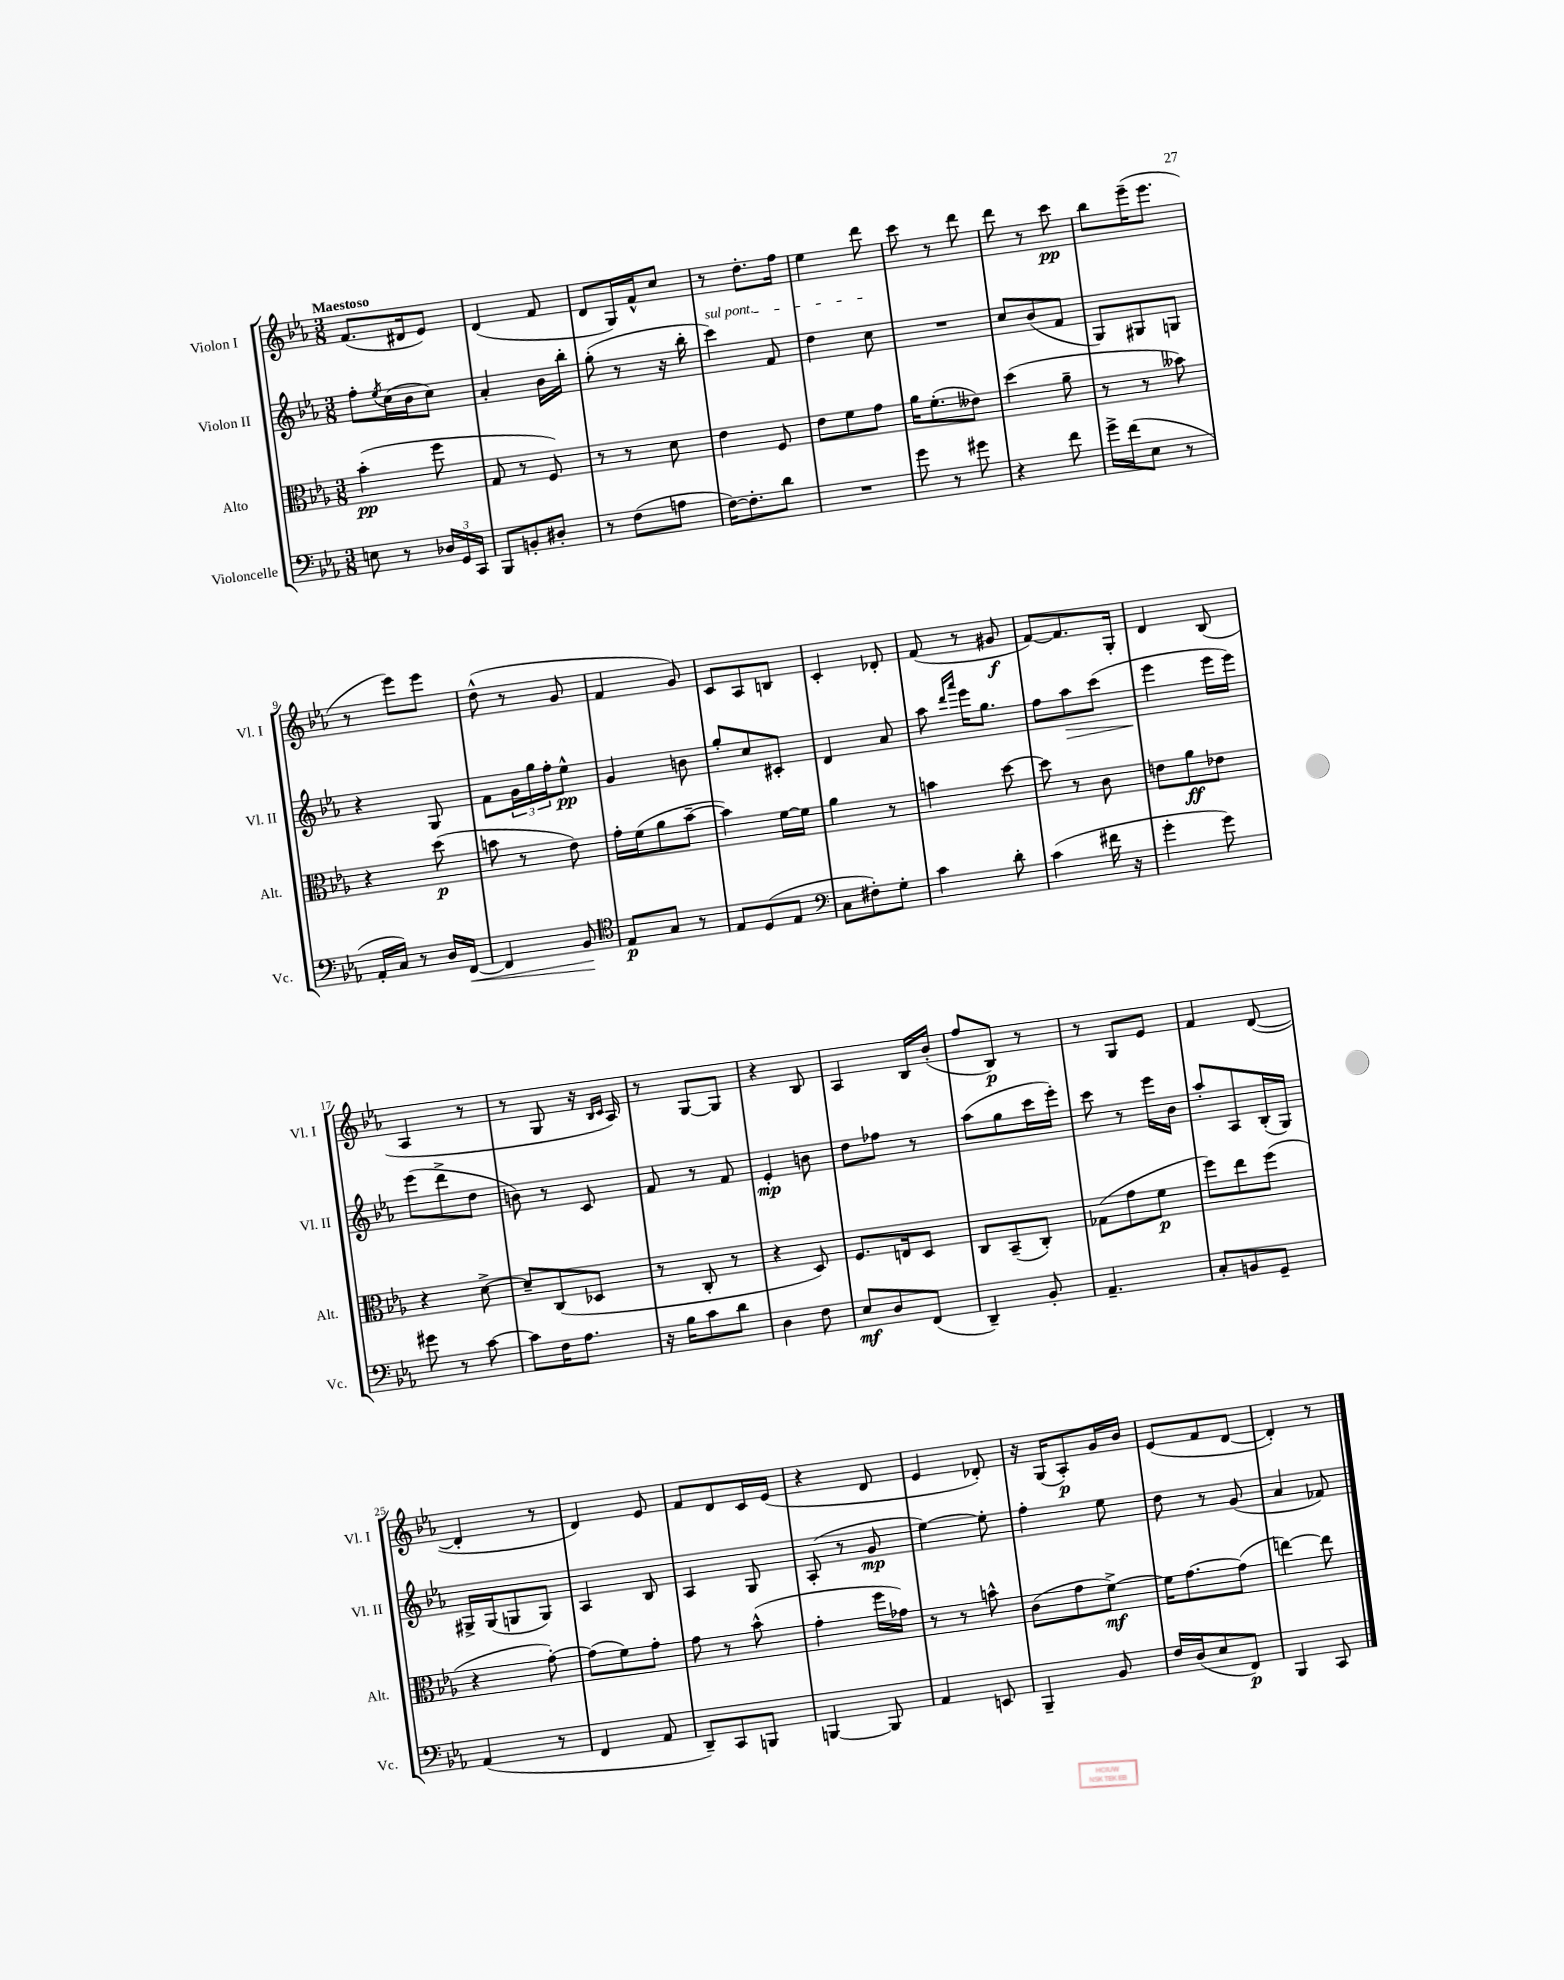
<<
\new StaffGroup <<
\new Staff = "s0" \with { instrumentName = "Violon I" shortInstrumentName = "Vl. I" } {
    \clef treble \key ees \major \numericTimeSignature \time 3/8 \tempo "Maestoso"
    f'8.( dis'16 ees'8) |
    d'4( f'8 |
    d'8 g16) f'16-^ c''8 |
    r8 d''8.-. f''16 |
    ees''4 d'''8 |
    c'''8 r8 d'''8 |
    d'''8 r8 c'''8\pp |
    bes''8 ees'''16--( ees'''8. |
    r8 ees'''8) ees'''8 |
    d''8-^( r8 g'8 |
    f'4 g'8) |
    c'8 aes8 b8 |
    c'4-. des'8-. |
    f'8( r8 gis'8\f |
    f'8~) f'8. g16-. |
    d'4 bes8( |
    aes4 r8 |
    r8 g8 r16 \grace { bes16 c'16 } aes16) |
    r8 g8~ g8 |
    r4 bes8 |
    aes4 bes16 bes'16-.( |
    f''8 bes8\p) r8 |
    r8 g8 ees'8 |
    f'4 d'8~( |
    d'4-. r8 |
    d'4) ees'8 |
    f'8 d'8 c'16 ees'16( |
    r4 d'8 |
    ees'4 des'8-.) |
    r16 g16( aes8-.\p) g'16 bes'16 |
    ees'8( f'8 d'8~ |
    d'4-.) r8 \bar "|." |
}
\new Staff = "s1" \with { instrumentName = "Violon II" shortInstrumentName = "Vl. II" } {
    \clef treble \key ees \major \numericTimeSignature \time 3/8
    f''8-. \acciaccatura { ees''8 } c''16( bes'16 c''8) |
    aes'4-. bes'16 bes''16-. |
    g''8-.( r8 r16 bes''16-. |
    \once \override TextSpanner.bound-details.left.text = \markup { \italic "sul pont." } c'''4\startTextSpan) f'8 |
    d''4 c''8\stopTextSpan |
    R4. |
    c''8 bes'8( f'8 |
    g8) gis8 g8 |
    r4 g8 |
    f'8 \tuplet 3/2 { g'16 g''16 f''16-. } ees''8-^\pp |
    g'4 b'8 |
    g''8-. c''8 cis'8-. |
    d'4 aes'8 |
    aes''8 \grace { d'''16 aes'''16 } ees'''16 g''8. |
    f''8 aes''8\> c'''8( |
    ees'''4\! ees'''16 ees'''16) |
    ees'''8( d'''8-> d''8 |
    b'8) r8 c'8 |
    f'8 r8 f'8 |
    ees'4-.\mp b'8 |
    d''8 fes''8 r8 |
    aes''8( g''8 c'''16 ees'''16-.) |
    c'''8 r8 ees'''16 bes'16 |
    aes''8-. aes8 bes16-.( g16) |
    gis16-> gis16( g8 g8) |
    aes4 bes8 |
    aes4 g8 |
    aes8-.( r8 g'8\mp |
    ees''4~) ees''8-. |
    f''4-. ees''8 |
    d''8 r8 g'8( |
    aes'4 fes'8) \bar "|." |
}
\new Staff = "s2" \with { instrumentName = "Alto" shortInstrumentName = "Alt." } {
    \clef alto \key ees \major \numericTimeSignature \time 3/8
    bes'4-.\pp( f''8 |
    g8 r8 f8) |
    r8 r8 d'8 |
    ees'4 f8 |
    ees'8 f'8 g'8 |
    aes'16 f'8.-.( eeses'8) |
    d''4( aes'8-- |
    r8 r8 beses'8) |
    r4 d''8\p( |
    b'8 r8 ees'8) |
    g'16-. f'16( aes'8 bes'8~-- |
    bes'4) f'16~ f'16 |
    aes'4 r8 |
    b'4 d''8~ |
    d''8 r8 c'8 |
    e'8 aes'8\ff ees'8 |
    r4 d'8~-> |
    d'8-- c8( des8 |
    r8 c8-. r8 |
    r4 d8) |
    f8. e16 d8 |
    c8 bes,8--( c8-.) |
    ges8( g'8 f'8\p |
    f''8) ees''8 f''8( |
    r4 g'8~-.) |
    g'8( f'8) g'8-. |
    g'8 r8 bes'8-^( |
    g'4-. f''16 ges'16) |
    r8 r8 b'8-^ |
    c'8( g'8 f'8~->\mf) |
    f'16 g'8.~ g'8( |
    e''4~) e''8 \bar "|." |
}
\new Staff = "s3" \with { instrumentName = "Violoncelle" shortInstrumentName = "Vc." } {
    \clef bass \key ees \major \numericTimeSignature \time 3/8
    e8 r8 \tuplet 3/2 { des16 g,16 c,16 } |
    bes,,8 b,8-. dis8-. |
    r8 f8( a8 |
    f16~) f8.-. d'8 |
    R4. |
    g'8 r8 gis'8 |
    r4 f'8 |
    g'16-> f'16( ees8 r8 |
    aes,16-. c16) r8 d16 f,16~\< |
    f,4 bes,8\! |
    \clef tenor ees8\p g8 r8 |
    ees8 d8( ees8 |
    \clef bass c8 fis8-.) g8-. |
    c'4 d'8-. |
    c'4( fis'16 r16 |
    g'4-. g'8) |
    gis'8 r8 c'8~ |
    c'8 f16 aes8. |
    r16 bes16 c'8 d'8 |
    d4 f8 |
    ees8\mf d8 f,8( |
    d,4--) bes,8-. |
    aes,4.-- |
    c8-. b,8 g,8-- |
    aes,4( r8 |
    f,4 aes,8 |
    d,8--) c,8 b,,8 |
    b,,4~ b,,8 |
    aes,4 e,8 |
    bes,,4-- bes,8 |
    f16 d16( ees8 f,8\p) |
    bes,,4 c,8 \bar "|." |
}
>>
>>
